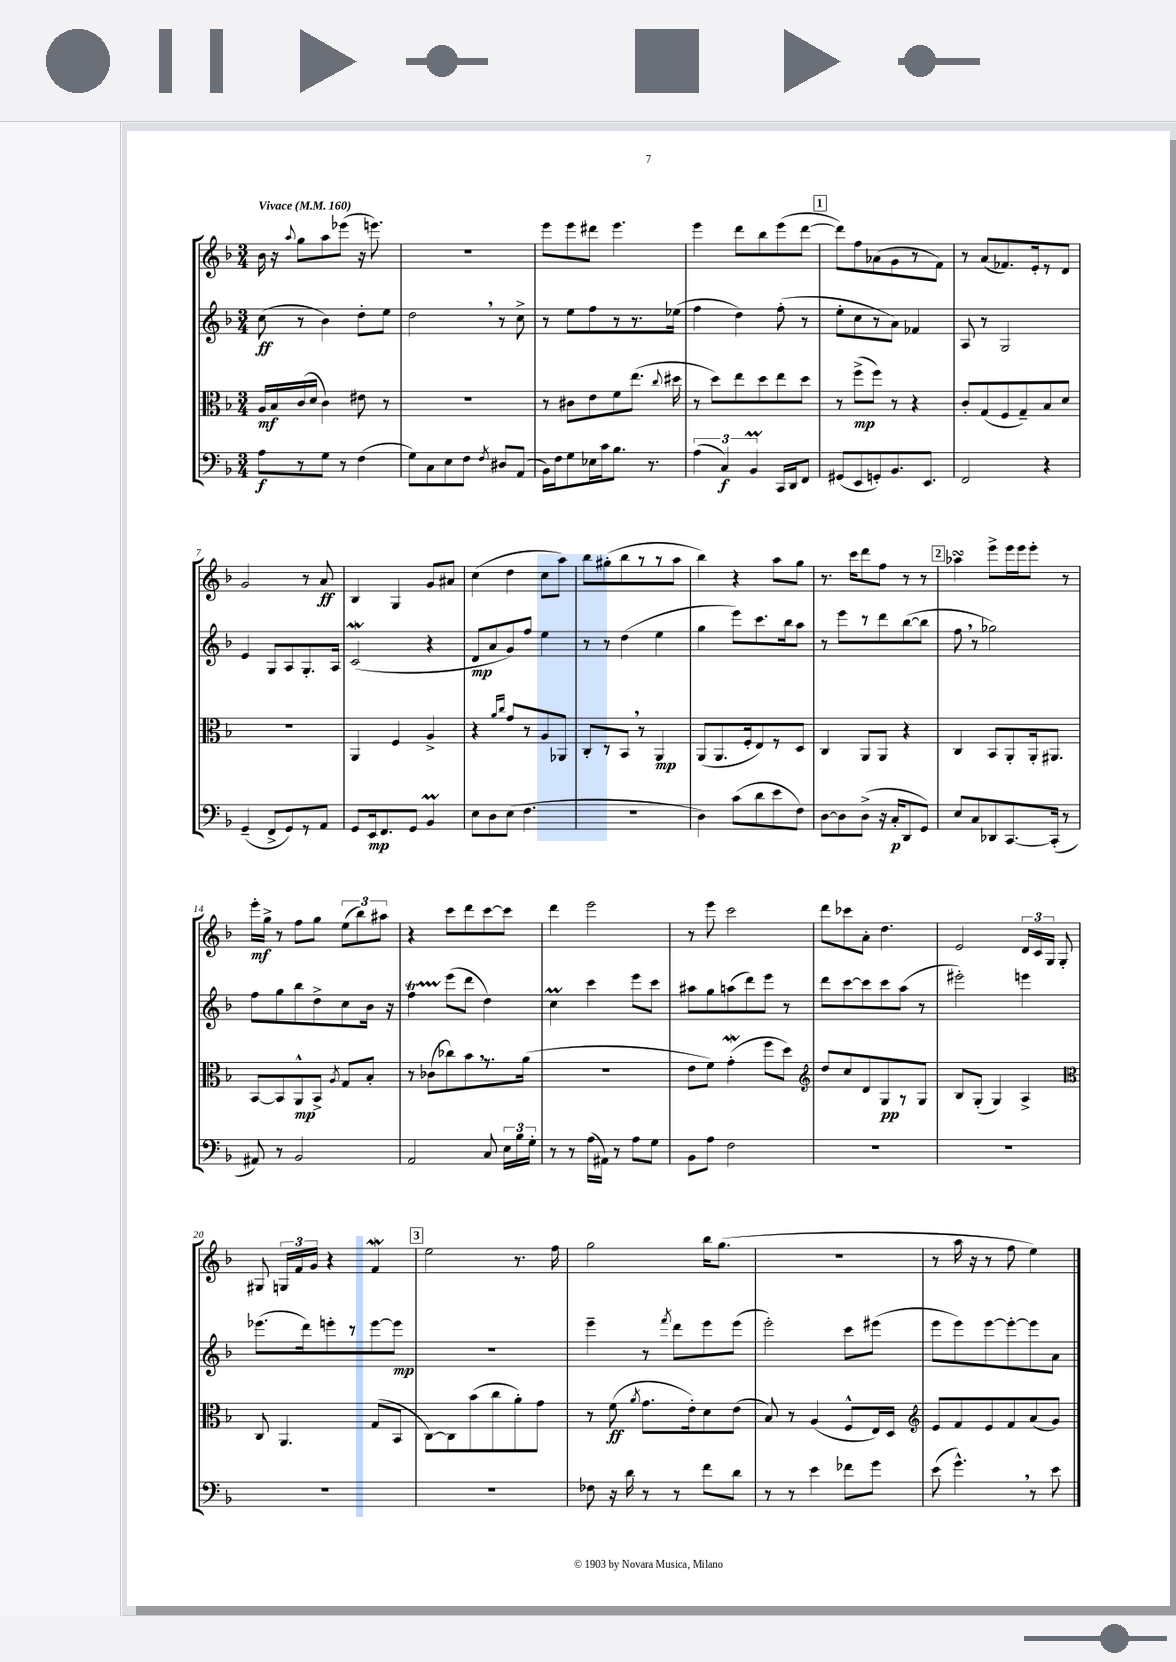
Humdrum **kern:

**kern	**kern	**kern	**kern
*staff4	*staff3	*staff2	*staff1
*clefF4	*clefC3	*clefG2	*clefG2
*k[b-]	*k[b-]	*k[b-]	*k[b-]
*M3/4	*M3/4	*M3/4	*M3/4
*MM160	*MM160	*MM160	*MM160
8A\L	16A/LL	(8cc\	16b-\
.	16B-/	.	16r
.	.	.	8qqaa/
8r	(16c/	8r	8gg\L
.	16d/JJ	.	.
8G\J	4c\)	4b-\)	8aa\
8r	.	.	(8eee-\J
(4F\	8e#\	8dd'\L	16r
.	.	.	8.eee\)
.	8r	8ee\J	.
=	=	=	=
8G\L)	2.r	2dd\	2.r
8C\	.	.	.
8E\	.	.	.
8F\J	.	.	.
8qF/	.	.	.
8D#/L	.	8r	.
(8AA/J	.	8cc^\	.
=	=	=	=
16BB-\LL)	8r	8r	8eee\L
16F\J	.	.	.
8G\	8c#\L	8ee\L	8eee\
16E-\L	8e\	8ff\	8ddd#\J
16c\J	.	.	.
8.B-\J	8f\	8r	4.eee\
.	(8.ee\J	8.r	.
8.r	.	.	.
.	8qqcc/	.	.
.	16dd#\	(16ee-\Jk	.
=	=	=	=
(6A\	8r	4ff\	4eee\
.	8dd\L)	.	.
6C/)	.	.	.
.	8ee\	4dd\)	8ddd\L
6BB-/	.	.	.
.	8dd\	.	8bb-\
16CC/LL	8ee\	(8ff'\	(8eee\
16DD/J	.	.	.
8FF/J	8dd\J	8r	[8ddd\J
=	=	=	=
(8GG#/L	8r	8ee'\L	8ddd\]L)
8EE/	(8ff^\L	8cc\	8ff\
8GG'/)	8ff\J)	8r	(8a-\
8.BB-/	8r	8a\J)	8g\
.	4r	4f-/	8r
8.EE/J	.	.	.
.	.	.	8f\J)
=	=	=	=
2FF/	8c'/L	8A/	8r
.	(8G/	8r	(8a/L
.	8F/	2G/	8.f-/)
.	8G~/)	.	.
.	.	.	16e'/k
4r	8B-/	.	8r
.	8d/J	.	8d/J
=	=	=	=
(4GG~/	2.r	4e/	2g/
8FF^/L	.	8G/L	.
8GG/)	.	8A/	.
8r	.	8.G'/	8r
8AA/J	.	.	8a/
.	.	16A/Jk	.
=	=	=	=
8GG/L	4AA/	(2c/	4B-/
16EE/k	.	.	.
8.FF/	.	.	.
.	4F/	.	4G/
8GG/J	.	.	.
4BB-/	4A^/	4r	8g/L
.	.	.	8a#/J
=	=	=	=
8E\L	4r	8d/L	(4cc\
8D\	.	8a/	.
.	16qqa/LL	.	.
.	16qqcc/JJ	.	.
(8E\J	8g/L	8g/)	4dd\
4.F\	8r	8ff/J	.
.	8A/	4ee\	8cc\L
.	8AA-/J	.	8aa\J)
=	=	=	=
2.r	8C'/L	8r	8bb-\L
.	8r	8r	(8gg#'\
.	8BB-/J	(4dd\	8bb-\
.	8r	.	8r
.	4AA/	4ee\	8r
.	.	.	8aa\J
=	=	=	=
4D\)	(8AA/L	4gg\	4bb-\)
.	8.AA/	.	.
(8c\L	.	8eee\L)	4r
.	16F'/k	.	.
8d\	8E/)	8.ccc\	.
8e\	8r	.	8aa\L
.	.	16bb-\k	.
8F\J)	8D/J	8aa\J	8gg\J
=	=	=	=
[8D\L	4C/	8r	8.r
8D\]	.	8eee\L	.
.	.	.	16ccc\LK
(8D^\J	8AA/L	8r	8ddd\
16r	8AA/J	8ddd\	8ff\J
16C'/LK	.	.	.
8DD/	4r	([8bb-\	8r
8GG/J)	.	8bb-\]J	8r
=	=	=	=
8E/L	4C/	8ff\	4aa-\
8C/	.	8r	.
8DD-/	8BB-/L	2gg-\)	8eee^\L
[8.CC/	8AA'/	.	16eee\L
.	.	.	16eee\J
.	16AA'/k	.	8eee'\J
(16CC'/]Jk	8.AA#/J	.	.
8r	.	.	8r
=	=	=	=
8AA#/)	[8BB-/L	8ff\L	16eee'\LL
.	.	.	16gg^\JJ
8r	8BB-/]	8gg\	8r
2BB-/	8AA^^/	8bb-\	8ff\L
.	8BB-^/J	8dd^\	8gg\J
.	8qA/	.	.
.	8G/L	8cc\	(12ee\L
.	.	.	12bb-\)
.	8B-'/J	16b-\Jk	.
.	.	.	12aa#\J
.	.	16r	.
=	=	=	=
2AA/	8r	4ff\	4r
.	(8c-\L	.	.
.	8cc-\)	(8eee\L	8ccc\L
.	8b-\	8ddd\J	8ddd\
8C/	8.r	4dd\)	[8ccc\
24E\LL	.	.	8ccc\]J
24B-\	.	.	.
.	(16a\Jk	.	.
24G'\JJ	.	.	.
=	=	=	=
8r	2.r	4cc\	4ddd\
8r	.	.	.
(16A\LL	.	4ccc\	2eee\
16AA#\JJ)	.	.	.
8r	.	.	.
8A\L	.	8eee\L	.
8G\J	.	8ccc\J	.
=	=	=	=
8BB-\L	8e\L	8aa#\L	8r
8A\J	8f\J)	8gg\	8eee\
2F\	(4g'\	(8aa\	2ccc\
.	.	8ddd\)	.
.	8ff\L	8eee\J	.
.	8dd\J)	8r	.
=	=	=	=
*	*clefG2	*	*
2.r	8dd/L	8ddd\L	8ddd\L
.	8cc/	[8ccc\	8ccc-\
.	8d/	8ccc\]	8a'\J
.	8G/	8ccc\	4.dd\
.	8r	(8aa\J	.
.	8G/J	8r	.
=	=	=	=
2.r	8B-/L	2eee#'\)	2e/
.	(8G'/J	.	.
.	4G/)	.	.
.	4A^/	4eee\	24d/LL
.	.	.	24c/
.	.	.	24G/JJ
.	.	.	8G'/
=	=	=	=
*	*clefC3	*	*
2.r	8C/	(8.eee-\L	8G#/
.	4.AA/	.	24G/LL
.	.	.	24f/
.	.	16ddd\k)	.
.	.	.	24g/JJ
.	.	8eee'\	4r
.	.	8r	.
.	(8G/L	[8eee\	4f/
.	8BB-/J	8eee\]J	.
=	=	=	=
2.r	[8C\L)	2.r	2ee\
.	8C\]	.	.
.	(8b-\	.	.
.	8cc\	.	.
.	8a'\)	.	8.r
.	8g\J	.	.
.	.	.	16ff\
=	=	=	=
8F-\	8r	4eee~\	2gg\
16r	(8f\	.	.
16d\	.	.	.
.	8qa/	.	.
8r	8.g\L	8r	.
.	.	8qfff/	.
8r	.	8ddd\L	.
.	16e'\k)	.	.
8f\L	8d\	8eee\	16bb-\LK
.	.	.	(8.gg\J
8d\J	(8e\J	(8eee\J	.
=	=	=	=
8r	8B-/)	2eee'\)	2.r
8r	8r	.	.
4e\	(4A/	.	.
8f-\L	8F^^/L	8ccc\L	.
8g\J	16E/L)	(8eee#\J	.
.	16D/JJ	.	.
=	=	=	=
*	*clefG2	*	*
(8e\	8e/L	8eee\L	8r
4.g^^\)	8f/	8eee\)	16aa\
.	.	.	16r
.	8e/	[8eee\	8r
.	8f/	8eee'\_	8ff\
8r	(8a/	8eee\]	4ee\)
8e\	8g/J)	8a\J	.
==	==	==	==
*-	*-	*-	*-
